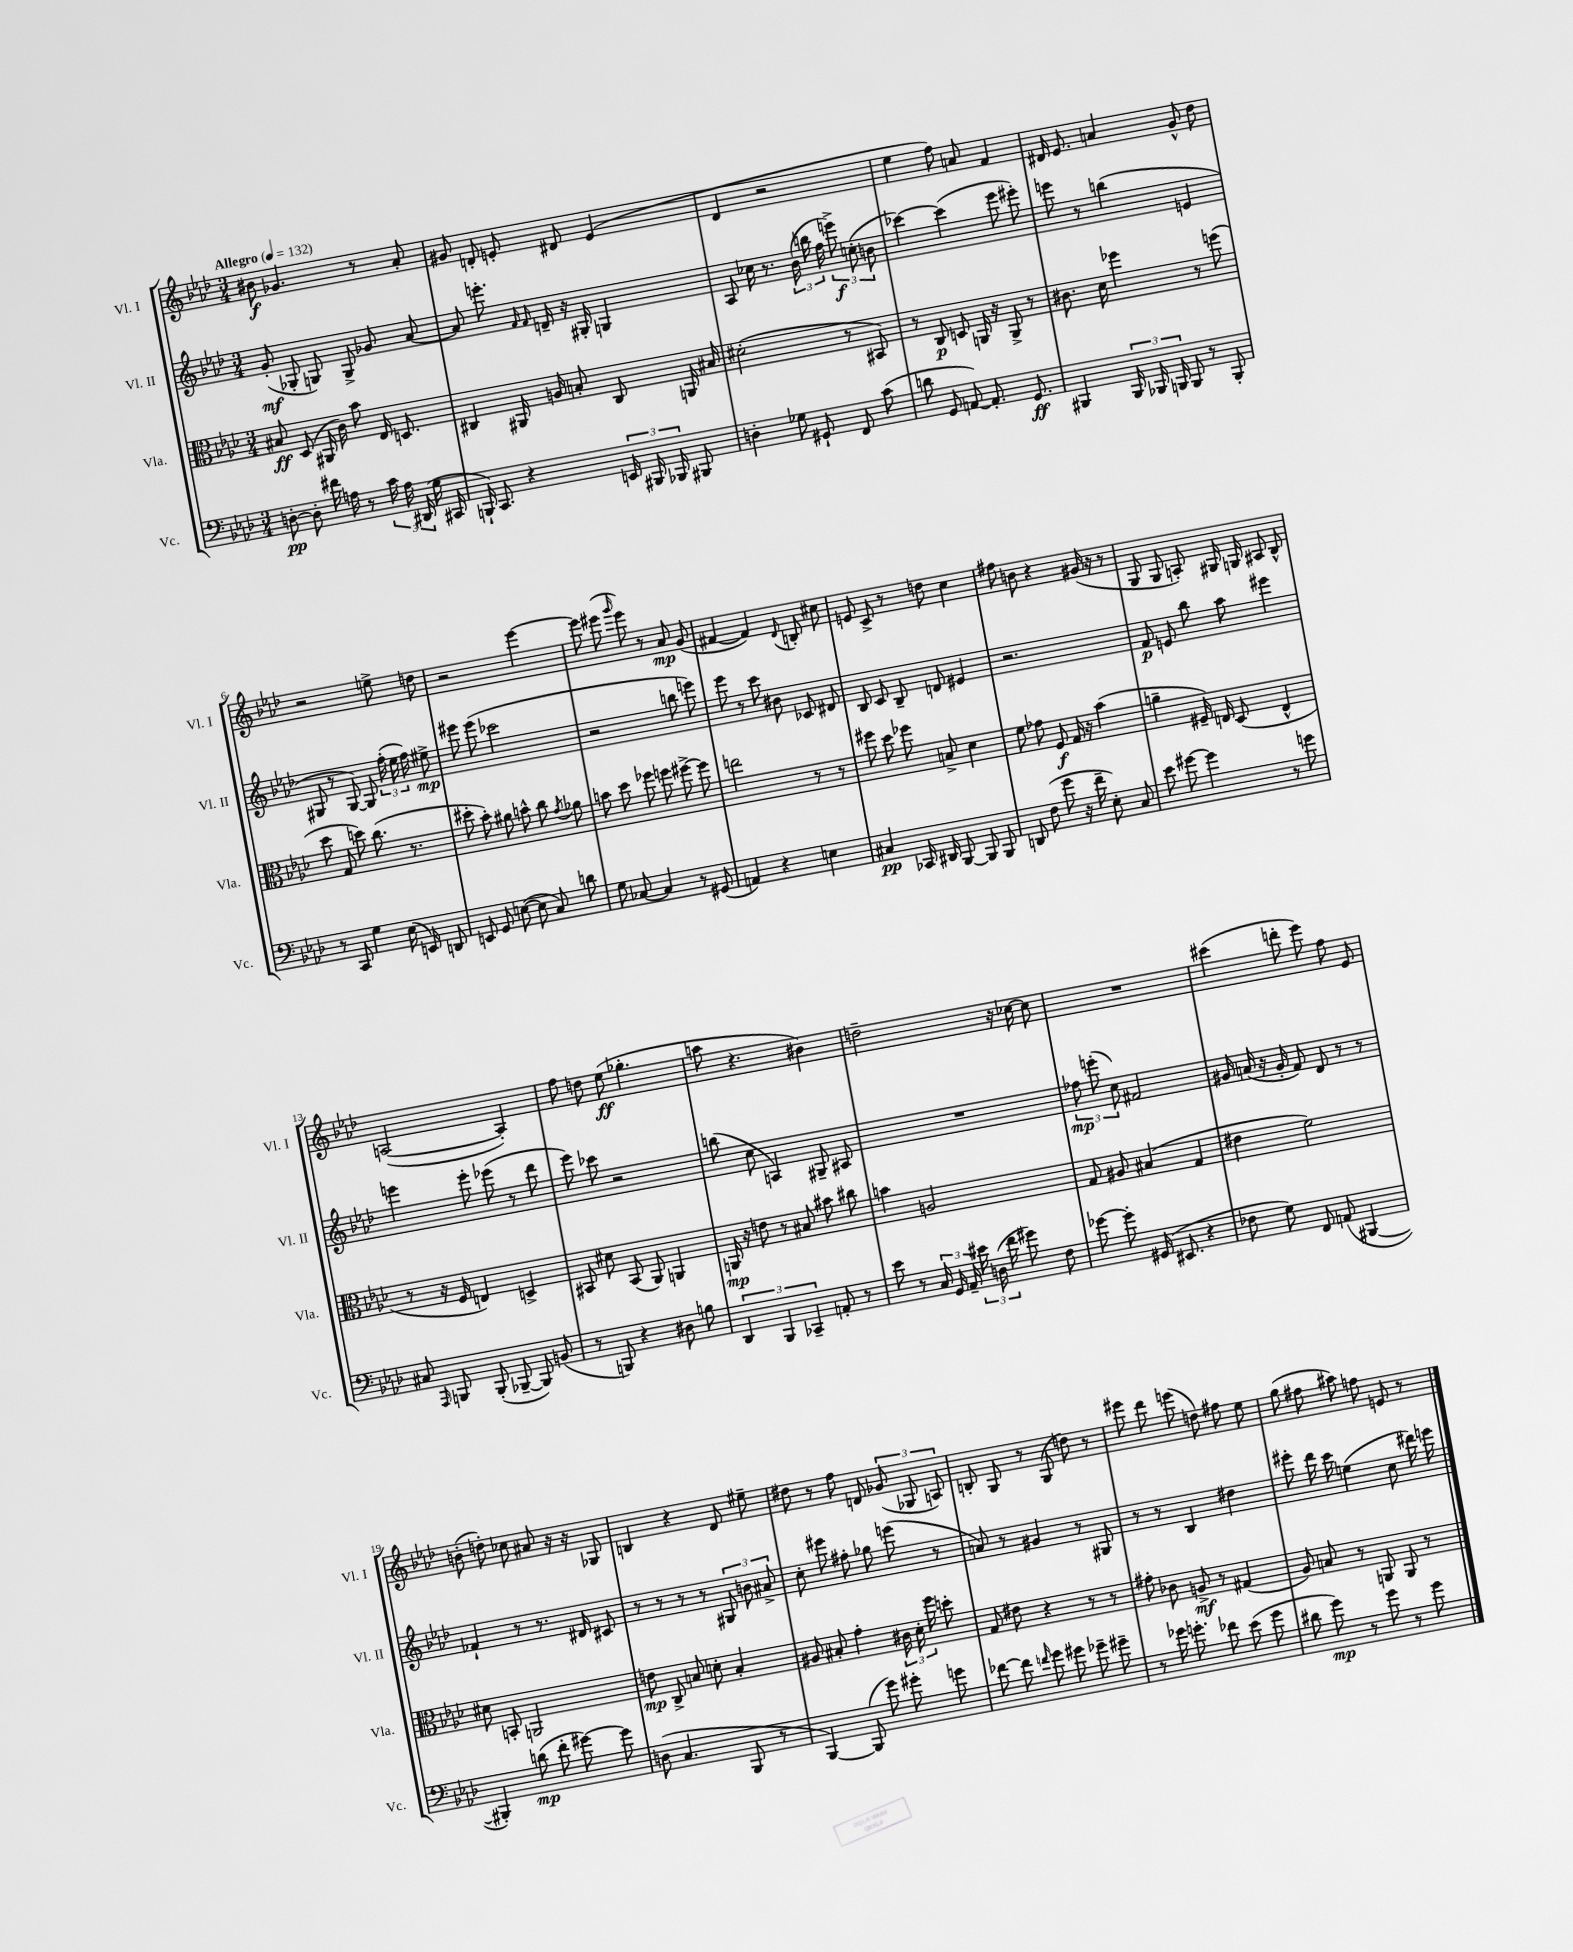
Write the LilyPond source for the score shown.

<<
\new StaffGroup <<
\new Staff = "s0" \with { instrumentName = "Vl. I" shortInstrumentName = "Vl. I" } {
    \clef treble \key aes \major \numericTimeSignature \time 3/4 \tempo "Allegro" 4 = 132
    \autoBeamOff bis'8\f ges'4. r8 aes'8-. |
    gis'8 d'8-. e'8-. dis'8 e'4( |
    des'4 r2 |
    ees''4 f''8) a'8 f'4 |
    dis'16 ees'8. a'4 g'8-^ des''8 |
    r2 e''8-> d''8 |
    r2 ees'''4~ |
    ees'''8 eis'''8( \grace { g'''16 } eis'''8) r8 aes'8\mp g'8( |
    fis'4~ fis'4) \appoggiatura { des'8 } b8-. cis''8 |
    e'8 c'8-> r8 d''8 c''4 |
    fis''8 b'8 r4 gis'16( r16 r8 |
    g8 g8 a8-.) gis16 g16 ais8 bes8-^ |
    a2~( a4-.) |
    f''8 d''8 ees''8\ff( ges''4.-. |
    a''8 r4. bis'4) |
    d''2-- r16 ces''16~ ces''8 |
    R2. |
    cis'''4( d'''8-. ees'''8) f''8 ees'8 |
    b'8-.( d''8-.) ces''8 ais'8 r16 r16 ges8 |
    b4 r4 des'8 eis''8-- |
    dis''8 r8 f''8 d'8 \tuplet 3/2 { ges'8( ges8 a8) } |
    b8-. g8 r8 g8( d''8) r8 |
    eis'''8 des'''8 e'''8( d''8) fis''8 ees''8 |
    g''8( fis''8 ais''8) f''8 e'8 r8 \bar "|." |
}
\new Staff = "s1" \with { instrumentName = "Vl. II" shortInstrumentName = "Vl. II" } {
    \clef treble \key aes \major \numericTimeSignature \time 3/4
    \autoBeamOff g'8-.\mf( ges8-. g8) g8-> ges'8 aes'8~ |
    aes'8 e'''8.-. \grace { f'16 f'16 } d'16-- r16 gis16-. g4 |
    aes8 ces''16 r8. \tuplet 3/2 { bes'16( b''16 f''16 } \tuplet 3/2 { e'''8->\f) c''8-.( b'8 } |
    ces'''4~) ces'''4( ees'''8 eis'''8-.) |
    e'''8 r8 b''4( e'4 |
    gis8 r8 gis8~) gis8 \tuplet 3/2 { f''16-.( ees''16 f''16) } eis''8->\mp |
    eis'''8 eis'''8( ces'''2 |
    r2 b''8 e'''8) |
    ees'''8 r8 c'''8 bis'8 ces'8 dis'8 |
    bes8 c'8 bes8-- d'8 eis'4 |
    r2. |
    f'8\p e'8 bes''8 aes''8 eis'''4 |
    e'''4 e'''8-. ees'''8( r8 des'''8 |
    ees'''8) ces'''8 r2 |
    b''8( c''8 a4) gis8-- ais8 |
    R2. |
    \tuplet 3/2 { fes''8\mp e'''8-.( c''8) } fis'2 |
    gis'16 a'16( r16 gis'16-. f'8) des'8 r8 r8 |
    fes'4-! r8 r8. dis'16 cis'8 |
    r8 r8 r8 r8 \tuplet 3/2 { gis8 b'8 ais'8-> } |
    c''8-. eis'''8 fis''8-. ges''8 e'''8( r8 |
    a'8) r8 gis'4 r8 gis8 |
    r8 r8 bes4 dis''4 |
    eis'''8-. des'''16 c'''16 e''4( c''8 dis'''16) e'''16 \bar "|." |
}
\new Staff = "s2" \with { instrumentName = "Vla." shortInstrumentName = "Vla." } {
    \clef alto \key aes \major \numericTimeSignature \time 3/4
    \autoBeamOff bis8\ff des8( ais,16 c'16) bes'8 ees16 d8. |
    cis4 ais,16 a16 b8-. cis8 a,16 bis16 |
    dis'2-.( r8 bis,8) |
    r8 c8\p d8 a,16 r16 a,8-> r8 |
    cis'8. des'16 fes''4 r8 f''8( |
    des''8 g8 d''8) c''8.( r8. |
    dis''8-. bes'8-.) ais'8 b'8-^ c''8 \acciaccatura { g'8 } aes'8 |
    b'8 des''8 fes''8 f''8 fis''8~-> fis''8 |
    e''2 r8 r8 |
    fis''8 des''8 fes''8 b8-> des'4 |
    f'8 ges'8 f8\f g16 r16 bes'4( |
    a'4-- fis16--) e16 des8( e4-^ |
    r8 r16 f16 e4) d4-> |
    bis,8 dis'8 bis,8( aes,8) a,4 |
    a,16\mp r16 e'8 r8 bis8 bis'8 cis''8 |
    b'4 a2 |
    g8 ais8 bis4( g4 |
    eis'4 f'2) |
    dis'8 b,8-. a,2 |
    e'8\mp c8-> b8 d'8-. b4-. |
    ais8 bis8-. g'4-. \tuplet 3/2 { cis'16 des'16-. f''16 } d''8-. |
    g8 eis'8 r4 r8 r8 |
    gis'8-. ces'8 a8->\mf r8 gis4( |
    aes8) b8 r8 a,8 a,8 r8 \bar "|." |
}
\new Staff = "s3" \with { instrumentName = "Vc." shortInstrumentName = "Vc." } {
    \clef bass \key aes \major \numericTimeSignature \time 3/4
    \autoBeamOff d8~-.\pp d8-. fis'16 a16 r8 \tuplet 3/2 { c'16 a16 dis,16( } g16 cis,16 |
    b,,16-!) c,8. r4 \tuplet 3/2 { e,16 bis,,16 bes,,16 } bis,,8 |
    d4-. ges8 gis,8-! f,8 c'8( |
    d'8 g,8 a,8~) a,8.-. g,8.\ff |
    bis,,4 \tuplet 3/2 { bis,,16 bes,,16 b,,16 } b,,8 r8 b,,8-. |
    r8 c,8 g4 ees16( e,16) d,8 |
    e,8 g,8 e8~( e8 c8) d'8 |
    g8 ces8~ ces4 r8 gis,8( |
    a,4) r4 e4 |
    cis4\pp ces,16 dis,16 bes,,8~ bes,,8 bes,,8 |
    d,8 f8( g'8 r16 f'16-- ees8-.) c8 |
    ees'8 gis'8~ gis'4 r8 g'8 |
    cis8 \grace { aes,,16 } b,,8 b,,8-.( bes,,8~-- bes,,8) b,8( |
    r8 b,,8) r4 dis8 b8 |
    \tuplet 3/2 { des,4 bes,,4 ces,4-- } a,8-. r8 |
    ees'8 r8 \tuplet 3/2 { c16 g,16 aes,16-- } \tuplet 3/2 { eis'16 d16( f'16 } gis'8) f8 |
    ges'8~ ges'8-. gis,16( eis,8. r4 |
    fes8 g8) f,8 a,8( bis,,4~ |
    bis,,4-.) d'8\mp( f'8-. gis'8~) gis'8 |
    d8( c4. bes,,8 r8 |
    bes,,4~) bes,,8( g'8) gis'8-. g'8 |
    fes'8~ fes'8 \grace { f'16 } g'8 gis'8 ges'8-- gis'8-- |
    r8 ges'16 g'8.-. fes'8 ees'8( g'8 |
    dis'8 g'8\mp) r8 g'8 r8 g'8 \bar "|." |
}
>>
>>
